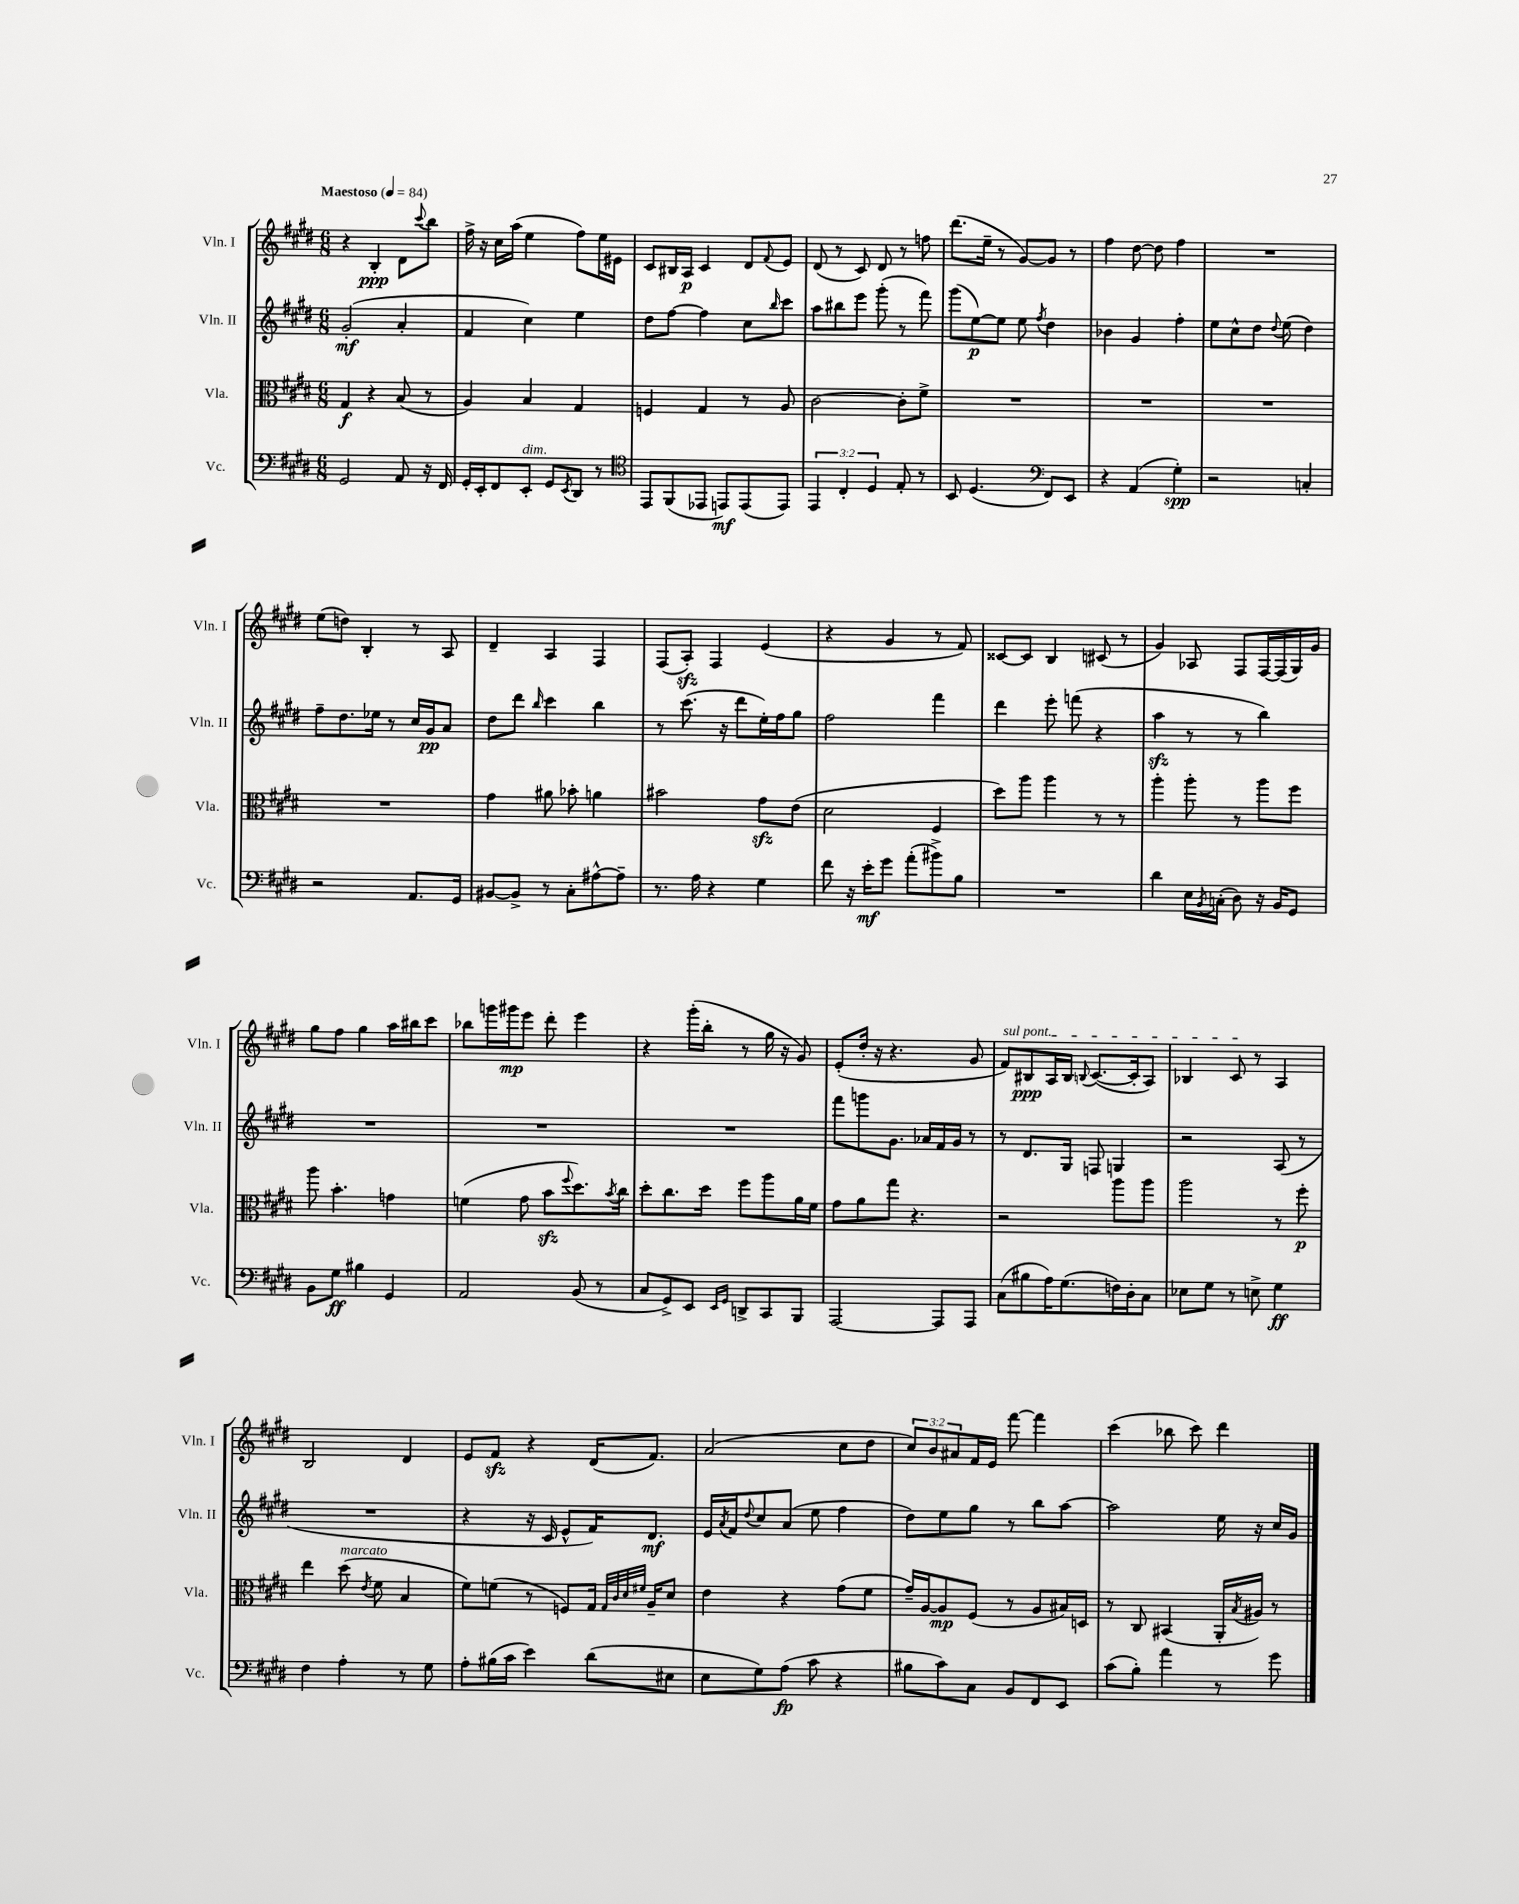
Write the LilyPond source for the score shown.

<<
\new StaffGroup <<
\new Staff = "s0" \with { instrumentName = "Vln. I" shortInstrumentName = "Vln. I" } {
    \clef treble \key e \major \numericTimeSignature \time 6/8 \override Staff.TupletNumber.text = #tuplet-number::calc-fraction-text \tempo "Maestoso" 4 = 84
    r4 b4-.\ppp dis'8 \appoggiatura { cis'''8 } b''8 |
    fis''16-> r16 cis''16 a''16( e''4 fis''8) e''16 eis'16 |
    cis'8 bis16 a16\p cis'4 dis'8 \appoggiatura { fis'8 } e'8 |
    dis'8( r8 cis'8) dis'8 r8 f''8 |
    dis'''8.( e''16-- r8 gis'8~) gis'8 r8 |
    fis''4 dis''8~ dis''8 fis''4 |
    R2. |
    e''8( d''8) b4-. r8 a8 |
    dis'4-- a4 fis4 |
    fis8( a8-.\sfz) fis4 e'4( |
    r4 gis'4 r8 fis'8) |
    cisis'8~ cisis'8 b4 cis'8( r8 |
    gis'4) aes8 fis8 fis16~ fis16( gis16) gis'16 |
    gis''8 fis''8 gis''4 a''16 bis''16 cis'''8 |
    bes''8 g'''16 gis'''16\mp e'''8 dis'''8-. e'''4 |
    r4 gis'''16-.( b''16-. r8 gis''16 r16 gis'8) |
    e'8-.( dis''16-. r16 r4. gis'8 |
    \once \override TextSpanner.bound-details.left.text = \markup { \italic "sul pont." } fis'8\startTextSpan) bis8\ppp a16 bis16 \appoggiatura { b8 } cis'8.~( cis'16-. a8) |
    bes4 cis'8\stopTextSpan r8 a4 |
    b2 dis'4 |
    e'8 fis'8\sfz r4 dis'16( fis'8.) |
    a'2( cis''8 dis''8 |
    \tuplet 3/2 { cis''8) b'8 ais'8 } fis'16 e'16 fis'''8~ fis'''4 |
    cis'''4( bes''8 cis'''8) dis'''4 \bar "|." |
}
\new Staff = "s1" \with { instrumentName = "Vln. II" shortInstrumentName = "Vln. II" } {
    \clef treble \key e \major \numericTimeSignature \time 6/8
    gis'2-.\mf( a'4-. |
    fis'4 cis''4) e''4 |
    dis''8 fis''8~ fis''4 cis''8 \grace { b''16 } cis'''8 |
    a''8 bis''8 e'''8 gis'''8-.( r8 fis'''8) |
    gis'''8( e''8~\p) e''8 e''8 \acciaccatura { fis''8 } dis''4 |
    bes'4 gis'4 fis''4-. |
    e''8 cis''8-^ dis''8 \appoggiatura { dis''8 } e''8( dis''4) |
    fis''8-- dis''8. ees''16 r8 cis''16 gis'16\pp a'8 |
    dis''8 dis'''8 \grace { b''16 } cis'''4 b''4 |
    r8 cis'''8.( r16 dis'''8 e''16-.) fis''16 gis''8 |
    fis''2 fis'''4 |
    dis'''4 e'''8-. f'''8( r4 |
    a''4\sfz r8 r8 b''4) |
    R2. |
    R2. |
    R2. |
    fis'''8 g'''8 gis'8. aes'16 fis'16 gis'16 r8 |
    r8 dis'8. gis16 f8 g4 |
    r2 a8( r8 |
    R2. |
    r4 r16 cis'16 e'8-^ fis'16) dis'8.\mf |
    e'16 \acciaccatura { a'8 } fis'16 \appoggiatura { dis''8 } cis''8 a'8( e''8 fis''4 |
    dis''8) e''8 gis''8 r8 b''8 a''8~ |
    a''2 e''16 r16 cis''16 gis'16 \bar "|." |
}
\new Staff = "s2" \with { instrumentName = "Vla." shortInstrumentName = "Vla." } {
    \clef alto \key e \major \numericTimeSignature \time 6/8
    gis4\f r4 b8( r8 |
    a4) b4 gis4 |
    f4 gis4 r8 a8 |
    cis'2~ cis'8-. fis'8-> |
    R2. |
    R2. |
    R2. |
    R2. |
    gis'4 ais'8 bes'8-. a'4 |
    bis'2 gis'8\sfz e'8( |
    dis'2 fis4 |
    dis''8) a''8 a''4 r8 r8 |
    a''4-. a''8-. r8 a''8 fis''8 |
    a''8 b'4.-. g'4 |
    f'4( gis'8 b'8\sfz \appoggiatura { fis''8 } dis''8.) \acciaccatura { b'8 } cis''16 |
    dis''8-. cis''8. dis''16 fis''8 a''8 a'16 fis'16 |
    gis'8 a'8 gis''8 r4. |
    r2 a''8 a''8 |
    a''2 r8 fis''8-.\p |
    e''4 dis''8^\markup { \italic "marcato" }( \acciaccatura { e'8 } fis'8 b4 |
    fis'8) f'8( r8 f8) gis16 \grace { gis32 cis'32 dis'32 fis'32 } a16-- dis'8 |
    e'4 r4 gis'8( fis'8 |
    gis'16--) a16~ a8\mp fis8( r8 a8 bis16) d16 |
    r8 cis8 bis,4( a,16-. \acciaccatura { b8 } ais16) r8 \bar "|." |
}
\new Staff = "s3" \with { instrumentName = "Vc." shortInstrumentName = "Vc." } {
    \clef bass \key e \major \numericTimeSignature \time 6/8 \override Staff.TupletNumber.text = #tuplet-number::calc-fraction-text
    gis,2 a,8 r16 fis,16 |
    gis,16-. e,16-. fis,8 e,8-.^\markup { \italic "dim." } gis,8 \acciaccatura { e,8 } dis,8 r8 |
    \clef tenor e,8 fis,8( ees,8 e,8\mf) e,8( e,8) |
    \tuplet 3/2 { e,4 cis4-. dis4 } e8-. r8 |
    b,8 dis4.( \clef bass fis,8) e,8 |
    r4 a,4( gis4-.\spp) |
    r2 c4-. |
    r2 a,8. gis,16 |
    bis,8~ bis,8-> r8 cis8-. ais8~-^ ais8-- |
    r8. a16 r4 gis4 |
    fis'8 r16 e'16-.\mf gis'8 a'8-.( bis'8->) b8 |
    R2. |
    dis'4 e16 \acciaccatura { b,8 } c16-.( dis8) r16 b,16 gis,8 |
    b,8 gis8\ff bis4 gis,4 |
    a,2 b,8( r8 |
    cis8 gis,8->) e,8 \grace { e,16 gis,16 } d,8-> cis,8 b,,8 |
    a,,2~ a,,8 a,,8 |
    cis8( bis8 a16) gis8.( f16) dis16-. cis8 |
    ees8 gis8 r8 e8-> gis4\ff |
    fis4 a4-. r8 gis8 |
    a8-. bis16( cis'16 e'4) dis'8( eis8 |
    e8 gis8) a8\fp( cis'8 r4 |
    bis8 cis'8) cis8 b,8 fis,8 e,8 |
    cis'8( b8-.) a'4 r8 gis'8 \bar "|." |
}
>>
>>
\layout { \context { \Score \remove "Bar_number_engraver" } }
